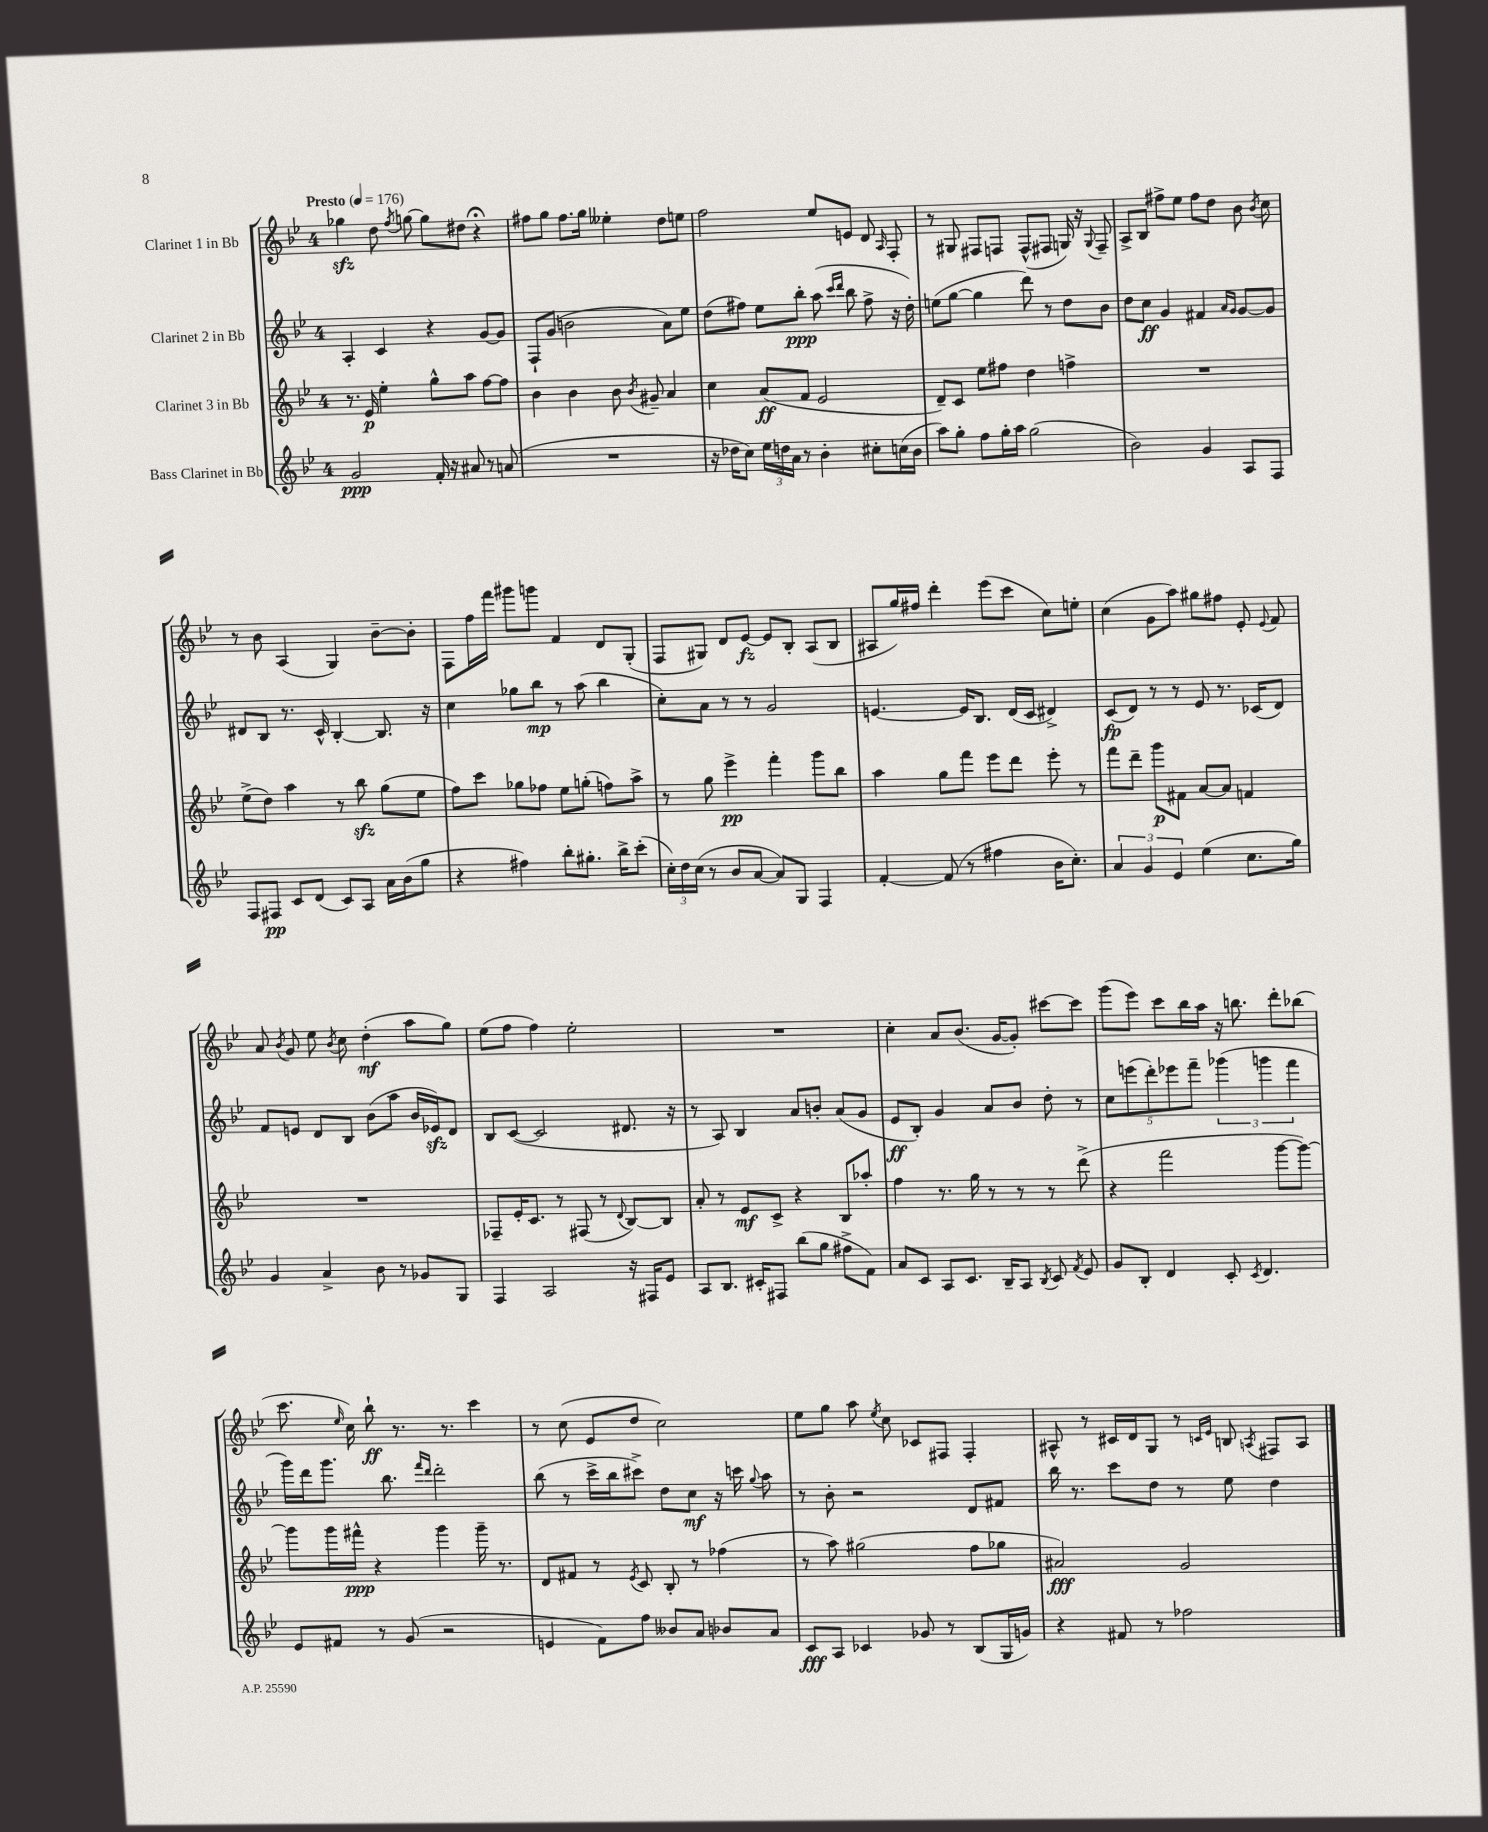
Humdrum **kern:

**kern	**dynam	**kern	**dynam	**kern	**dynam	**kern	**dynam
*part4	*part4	*part3	*part3	*part2	*part2	*part1	*part1
*staff4	*staff4	*staff3	*staff3	*staff2	*staff2	*staff1	*staff1
*I"Bass Clarinet in Bb	*	*I"Clarinet 3 in Bb	*	*I"Clarinet 2 in Bb	*	*I"Clarinet 1 in Bb	*
*clefG2	*	*clefG2	*	*clefG2	*	*clefG2	*
*k[b-e-]	*	*k[b-e-]	*	*k[b-e-]	*	*k[b-e-]	*
*M4/4	*	*M4/4	*	*M4/4	*	*M4/4	*
*MM176	*	*MM176	*	*MM176	*	*MM176	*
=1	=1	=1	=1	=1	=1	=1	=1
!	!	!	!	!	!	!LO:TX:a:B:t=Presto	!
2g/	ppp	8.r	.	4A'/	.	4gg-Xzz\	.
.	.	16e-/	p	.	.	.	.
.	.	4ee-'\	.	4c/	.	8dd\	.
.	.	.	.	.	.	8qff/	.
.	.	.	.	.	.	[8ggn\	.
16f'/	.	8gg^^\L	.	4r	.	8gg\L]	.
16r	.	.	.	.	.	.	.
8a#X/	.	8aa\J	.	.	.	8dd#X\J	.
8r	.	[8ff\L	.	[8g/L	.	4r;<	.
(8an/	.	8ff\J]	.	8g/J]	.	.	.
=2	=2	=2	=2	=2	=2	=2	=2
1r	.	4b-\	.	8F`/L	.	8ff#X\L	.
.	.	.	.	(8g/J	.	8gg\J	.
.	.	4b-\	.	2bn\	.	8.ff#\L	.
.	.	.	.	.	.	16gg\Jk	.
.	.	8b-\	.	.	.	4ee--X'\	.
.	.	8qb-/	.	.	.	.	.
.	.	8g#X~/	.	.	.	.	.
.	.	4a/	.	8a\L)	.	8dd\L	.
.	.	.	.	8ee-\J	.	8een\J	.
=3	=3	=3	=3	=3	=3	=3	=3
16r	.	4cc\	.	(8dd\L	.	2ff\	.
16dd-X\KL	.	.	.	.	.	.	.
8cc\J)	.	.	.	8ff#X\J)	.	.	.
24ee-\LL	.	(8a/L	ff	8ee-\L	.	.	.
24ddn\	.	.	.	.	.	.	.
24a\JJ	.	.	.	.	.	.	.
8r	.	8f/J	.	8bb-'\J	ppp	.	.
4b-'\	.	2e-/	.	(8aa\	.	8ee-/L	.
.	.	.	.	16qqccc/LL	.	.	.
.	.	.	.	16qqddd/JJ	.	.	.
.	.	.	.	8bb-\	.	8en/J	.
8cc#X'\L	.	.	.	8ff#^\	.	8d/	.
.	.	.	.	.	.	16qqA/	.
(16ccn\L	.	.	.	16r	.	8F'/	.
16b-\JJ	.	.	.	16dd'\)	.	.	.
=4	=4	=4	=4	=4	=4	=4	=4
8aa\L)	.	8d~/L)	.	(8een\L	.	8r	.
8gg'\J	.	8c/J	.	[8gg\J	.	8G#X/	.
8ff\L	.	8ee-\L	.	4gg\]	.	8F#X/L	.
16gg'\L	.	8ff#X\J	.	.	.	8Fn/J	.
16aa\JJ	.	.	.	.	.	.	.
(2gg\	.	4dd\	.	8ddd\)	.	(8F^^/L	.
.	.	.	.	8r	.	8F#X/J	.
.	.	4ffn^\	.	8dd\L	.	16Gn/)	.
.	.	.	.	.	.	16r	.
.	.	.	.	.	.	8qqG/	.
.	.	.	.	8b-\J	.	8F#~/	.
=5	=5	=5	=5	=5	=5	=5	=5
2b-\)	.	1r	.	8dd\L	.	8A^/L	.
.	.	.	.	8cc\J	ff	8B-/J	.
.	.	.	.	4g/	.	8ff#X^\L	.
.	.	.	.	.	.	8ee-\J	.
4g/	.	.	.	4f#X/	.	8ff#\L	.
.	.	.	.	.	.	8dd\J	.
.	.	.	.	16qqa/LL	.	.	.
.	.	.	.	16qqg/JJ	.	.	.
8A/L	.	.	.	[8g/L	.	8b-\	.
.	.	.	.	.	.	8qb-/	.
8F/J	.	.	.	8g/J]	.	8cc\	.
!!LO:LB:g=z
=6	=6	=6	=6	=6	=6	=6	=6
8F/L	.	(8ee-^\L	.	8d#X/L	.	8r	.
8F#X/J	pp	8dd\J)	.	8B-/J	.	8b-\	.
8c/L	.	4aa\	.	8.r	.	(4A/	.
(8d/J	.	.	.	.	.	.	.
.	.	.	.	16c^^/	.	.	.
8c/L)	.	8r	.	[4B-'/	.	4G/)	.
8A/J	.	8bb-zz\	.	.	.	.	.
16a\LL	.	(8gg\L	.	8.B-/]	.	[8b-~\L	.
(16b-\J	.	.	.	.	.	.	.
8gg\J	.	8ee-\J	.	.	.	8b-'\J]	.
.	.	.	.	16r	.	.	.
=7	=7	=7	=7	=7	=7	=7	=7
4r	.	8ff\L)	.	4cc\	.	8F\L	.
.	.	8ccc\J	.	.	.	16ff\L	.
.	.	.	.	.	.	16fff\JJ	.
4ff#X\)	.	8gg-X\L	.	8gg-X\L	.	8ggg#X\L	.
.	.	8ff-X\J	.	8bb-\J	mp	8gggn\J	.
8bb-'\L	.	8ee-\L	.	8r	.	4f/	.
8.gg#X'\J	.	(8ggn'\J	.	(8aa\	.	.	.
.	.	8ffn\L)	.	4bb-\	.	8d/L	.
16bb-^\KL	.	.	.	.	.	.	.
(8ccc'\J	.	8aa^\J	.	.	.	(8G'/J	.
=8	=8	=8	=8	=8	=8	=8	=8
24cc'\LL)	.	8r	.	8cc'\L)	.	8F/L	.
24dd\	.	.	.	.	.	.	.
(24cc\JJ	.	.	.	.	.	.	.
8r	.	8gg\	.	8a\J	.	8G#X/J)	.
8b-/L	.	4eee-^\	pp	8r	.	8d/L	.
[8a/J	.	.	.	8r	.	[8e-/J	fz
8a/L])	.	4fff'\	.	2g/	.	8e-/L]	.
8G/J	.	.	.	.	.	8B-'/J	.
4F/	.	8ggg\L	.	.	.	(8A/L	.
.	.	8bb-\J	.	.	.	8B-/J	.
=9	=9	=9	=9	=9	=9	=9	=9
[4f'/	.	4aa\	.	[4.en/	.	8A#X/L	.
.	.	.	.	.	.	16gg/L)	.
.	.	.	.	.	.	16ff#X/JJ	.
(8f/]	.	8gg\L	.	.	.	4ddd'\	.
8r	.	8fff\J	.	16e/KL]	.	.	.
.	.	.	.	8.B-/J	.	.	.
4ff#X\	.	8eee-\L	.	.	.	(8eee-\L	.
.	.	8ddd\J	.	(16d/LL	.	8ccc\J	.
.	.	.	.	16c/JJ	.	.	.
16b-\KL	.	8eee-'\	.	4d#X^/)	.	8cc\L)	.
8.cc'\J)	.	.	.	.	.	.	.
.	.	8r	.	.	.	8een'\J	.
=10	=10	=10	=10	=10	=10	=10	=10
6a/	.	8fff\L	.	(8c/L	fp	(4cc\	.
.	.	8ddd~\J	.	8d/J)	.	.	.
6g/	.	.	.	.	.	.	.
.	.	8ggg\L	p	8r	.	8g\L	.
6e-/	.	.	.	.	.	.	.
.	.	8f#X\J	.	8r	.	8aa\J)	.
(4ee-\	.	[8a/L	.	8e-/	.	8gg#X\L	.
.	.	8a/J]	.	8.r	.	8ff#X\J	.
8.cc\L	.	4fn/	.	.	.	8e-'/	.
.	.	.	.	(16c-X/KL	.	.	.
.	.	.	.	.	.	8qqe-/	.
.	.	.	.	8d/J)	.	8f/	.
16gg\Jk)	.	.	.	.	.	.	.
!!LO:LB:g=z
=11	=11	=11	=11	=11	=11	=11	=11
4g/	.	1r	.	8f/L	.	8a/	.
.	.	.	.	.	.	8qb-/	.
.	.	.	.	8en/J	.	8g/	.
4a^/	.	.	.	8d/L	.	8ee-\	.
.	.	.	.	.	.	8qb-/	.
.	.	.	.	8B-/J	.	8cc\	.
8b-\	.	.	.	(8b-\L	.	(4dd'\	mf
8r	.	.	.	8aa\J	.	.	.
8g-X/L	.	.	.	16b-/LL	.	8aa\L	.
.	.	.	.	16e-Xzz/J)	.	.	.
8G/J	.	.	.	8d/J	.	8gg\J)	.
=12	=12	=12	=12	=12	=12	=12	=12
4F/	.	8F-X~/L	.	8B-/L	.	(8ee-\L	.
.	.	16e-'/K	.	([8c/J	.	8ff\J	.
.	.	8.c/J	.	.	.	.	.
2A/	.	.	.	2c/]	.	4ff\)	.
.	.	8r	.	.	.	.	.
.	.	(8F#X/	.	.	.	2ee-'\	.
.	.	8r	.	.	.	.	.
.	.	8qqd/	.	.	.	.	.
16r	.	[8B-/L)	.	8.d#X/	.	.	.
16F#X/KL	.	.	.	.	.	.	.
8e-/J	.	8B-/J]	.	.	.	.	.
.	.	.	.	16r	.	.	.
=13	=13	=13	=13	=13	=13	=13	=13
8A/L	.	8a'/	.	8r	.	1r	.
8.B-/J	.	8r	.	8A/)	.	.	.
.	.	8e-/L	mf	4B-/	.	.	.
16c#X'/KL	.	.	.	.	.	.	.
8F#X/J	.	8c^/J	.	.	.	.	.
(8bb-\L	.	4r	.	8a/L	.	.	.
8gg\J	.	.	.	8bn'/J	.	.	.
8ff#X^\L	.	8B-/L	.	(8a/L	.	.	.
8f\J)	.	8aa-X'/J	.	8g/J	.	.	.
=14	=14	=14	=14	=14	=14	=14	=14
8a/L	.	4ff\	.	8e-/L	ff	4cc'\	.
8c/J	.	.	.	8B-'/J)	.	.	.
8A/L	.	8.r	.	4g/	.	8a/L	.
8.c/J	.	.	.	.	.	(8.b-/J	.
.	.	16gg\	.	.	.	.	.
.	.	8r	.	8a/L	.	.	.
16B-~/KL	.	.	.	.	.	[16g/KL	.
8A/J	.	8r	.	8b-/J	.	8g'/J])	.
8qB-/	.	.	.	.	.	.	.
8c/	.	8r	.	8dd'\	.	[8ccc#X\L	.
8qf/	.	.	.	.	.	.	.
8e-/	.	(8ddd^\	.	8r	.	8ccc#\J]	.
=15	=15	=15	=15	=15	=15	=15	=15
8g/L	.	4r	.	10cc\L	.	(8ggg\L	.
.	.	.	.	(10eeen\	.	.	.
8B-'/J	.	.	.	.	.	8eee-\J)	.
.	.	.	.	10ddd'\)	.	.	.
4d/	.	2fff\	.	.	.	8ccc\L	.
.	.	.	.	10eee-X\	.	.	.
.	.	.	.	.	.	16bb-\L	.
.	.	.	.	10fff~\J	.	.	.
.	.	.	.	.	.	16aa\JJ	.
8c'/	.	.	.	(6ggg-X\	.	16r	.
.	.	.	.	.	.	8.bbn\	.
8qc/	.	.	.	.	.	.	.
4.d/	.	.	.	.	.	.	.
.	.	.	.	6gggn\	.	.	.
.	.	[8ggg\L	.	.	.	8ddd'\L	.
.	.	.	.	6fff\	.	.	.
.	.	8ggg\J_)	.	.	.	(8bb-X\J	.
!!LO:LB:g=z
=16	=16	=16	=16	=16	=16	=16	=16
8e-/L	.	8ggg\L]	.	16ggg\LL)	.	8.ccc\	.
.	.	.	.	16ddd\J	.	.	.
8f#X/J	.	16ggg\L	.	8.ggg\J	.	.	.
.	.	.	.	.	.	16qqee-/	.
.	.	16fff#X^^\JJ	ppp	.	.	16cc\)	.
8r	.	4r	.	.	.	8bb-`\	ff
.	.	.	.	8.bb-\	.	.	.
(8g/	.	.	.	.	.	8.r	.
.	.	.	.	16qqfff/LL	.	.	.
.	.	.	.	16qqddd/JJ	.	.	.
2r	.	4ggg\	.	2ddd'\	.	.	.
.	.	.	.	.	.	8.r	.
.	.	16ggg~\	.	.	.	4ccc\	.
.	.	8.r	.	.	.	.	.
=17	=17	=17	=17	=17	=17	=17	=17
4en/	.	8d/L	.	(8bb-\	.	8r	.
.	.	8f#X/J	.	8r	.	(8cc\	.
8f\L)	.	8r	.	16ccc^\LL	.	8e-/L	.
.	.	.	.	16bb-\J	.	.	.
.	.	8qe-/	.	.	.	.	.
8ff\J	.	8c/	.	8ccc#X^\J)	.	8dd/J	.
8b--X/L	.	8B-'/	.	8dd\L	.	2cc\)	.
8a/J	.	8r	.	8cc\J	mf	.	.
8b-X/L	.	(4ff-X\	.	16r	.	.	.
.	.	.	.	16cccn\	.	.	.
.	.	.	.	8qqgg/	.	.	.
8a/J	.	.	.	8aa\	.	.	.
=18	=18	=18	=18	=18	=18	=18	=18
8c/L	fff	8r	.	8r	.	8ee-\L	.
8A/J	.	8aa\)	.	8b-'\	.	8gg\J	.
4c-X/	.	(2gg#X\	.	2r	.	8aa\	.
.	.	.	.	.	.	8qee-/	.
.	.	.	.	.	.	8cc\	.
8g-X/	.	.	.	.	.	8c-X/L	.
8r	.	.	.	.	.	8F#X/J	.
(8B-/L	.	8ff\L	.	8d/L	.	4F#'/	.
16G/L	.	8gg-X\J	.	8f#X/J	.	.	.
16gn/JJ)	.	.	.	.	.	.	.
=19	=19	=19	=19	=19	=19	=19	=19
4r	.	2a#X/)	fff	16bb-\	.	8A#X^^/	.
.	.	.	.	8.r	.	.	.
.	.	.	.	.	.	8r	.
8f#X/	.	.	.	8ccc\L	.	16c#X/LL	.
.	.	.	.	.	.	16d/J	.
8r	.	.	.	8dd\J	.	8G/J	.
2ff-X\	.	2g/	.	8r	.	8r	.
.	.	.	.	.	.	16qqcn/LL	.
.	.	.	.	.	.	16qqe-/JJ	.
.	.	.	.	8ee-\	.	8Bn/	.
.	.	.	.	.	.	8qAn/	.
.	.	.	.	4dd\	.	8F#X/L	.
.	.	.	.	.	.	8A/J	.
==	==	==	==	==	==	==	==
*-	*-	*-	*-	*-	*-	*-	*-
